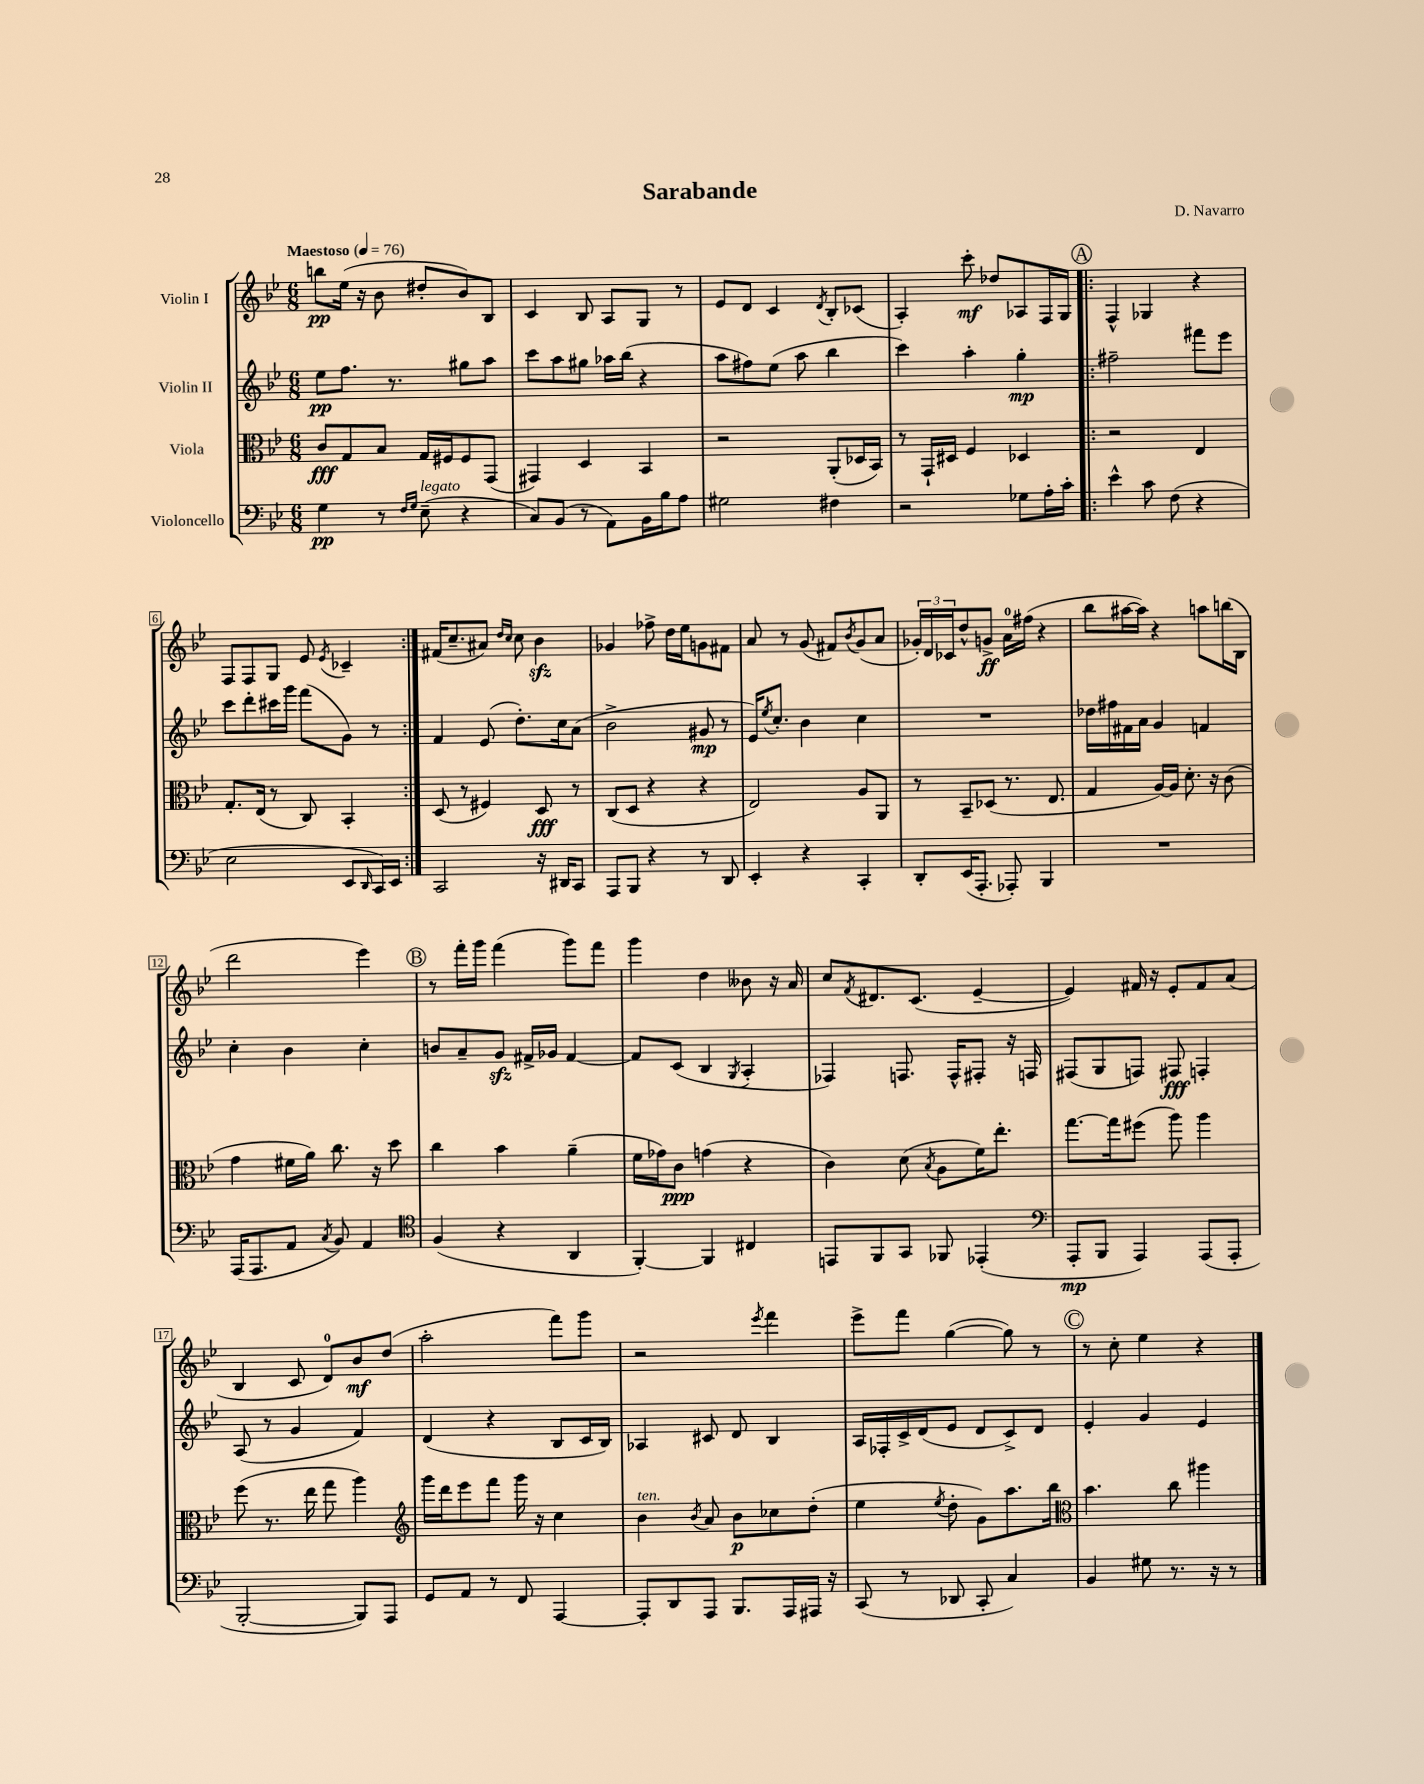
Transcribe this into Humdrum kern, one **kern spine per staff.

**kern	**dynam	**kern	**dynam	**kern	**dynam	**kern	**dynam
*part4	*part4	*part3	*part3	*part2	*part2	*part1	*part1
*staff4	*staff4	*staff3	*staff3	*staff2	*staff2	*staff1	*staff1
*I"Violoncello	*	*I"Viola	*	*I"Violin II	*	*I"Violin I	*
*clefF4	*	*clefC3	*	*clefG2	*	*clefG2	*
*k[b-e-]	*	*k[b-e-]	*	*k[b-e-]	*	*k[b-e-]	*
*M6/8	*	*M6/8	*	*M6/8	*	*M6/8	*
*MM76	*	*MM76	*	*MM76	*	*MM76	*
=1	=1	=1	=1	=1	=1	=1	=1
!	!	!	!	!	!	!LO:TX:a:B:t=Maestoso	!
4G\	pp	8c/L	fff	8ee-\L	pp	8bbn\L	pp
.	.	8G/	.	8.ff\J	.	(16ee-\Jk	.
.	.	.	.	.	.	16r	.
8r	.	8B-/J	.	.	.	8b-\	.
.	.	.	.	8.r	.	.	.
16qqF/LL	.	.	.	.	.	.	.
16qqG/JJ	.	.	.	.	.	.	.
!LO:TX:a:i:t=legato	!	!	!	!	!	!	!
(8E-~\	.	16G/LL	.	.	.	8dd#X'/L	.
.	.	16F#X/J	.	.	.	.	.
4r	.	8F#/	.	8gg#X\L	.	8b-/)	.
.	.	(8GG/J	.	8aa\J	.	8B-/J	.
=2	=2	=2	=2	=2	=2	=2	=2
8C/L)	.	4GG#X/)	.	8ccc\L	.	4c/	.
(8BB-/J	.	.	.	8aa\	.	.	.
8r	.	4D/	.	8gg#X\J	.	8B-/	.
8AA\L)	.	.	.	16aa-X\LL	.	8A/L	.
.	.	.	.	(16bb-\JJ	.	.	.
16BB-\L	.	4BB-/	.	4r	.	8G/J	.
16B-\J	.	.	.	.	.	.	.
8A\J	.	.	.	.	.	8r	.
=3	=3	=3	=3	=3	=3	=3	=3
2G#X\	.	2r	.	8aa\L	.	8e-/L	.
.	.	.	.	8ff#X\)	.	8d/J	.
.	.	.	.	(8ee-\J	.	4c/	.
.	.	.	.	8aa\	.	.	.
.	.	.	.	.	.	8qd/	.
4F#X\	.	(8AA'/L	.	4bb-\	.	8B-'/L	.
.	.	16D-X/L	.	.	.	(8c-X/J	.
.	.	16BB-/JJ)	.	.	.	.	.
=4	=4	=4	=4	=4	=4	=4	=4
2r	.	8r	.	4ccc\)	.	4A'/)	.
.	.	16GG`/LL	.	.	.	.	.
.	.	16D#X/JJ	.	.	.	.	.
.	.	4F/	.	4aa'\	.	8ccc'\	mf
.	.	.	.	.	.	8dd-X/L	.
8G-X\L	.	4D-X/	.	4gg'\	mp	8A-X/	.
16A'\L	.	.	.	.	.	16F/L	.
16c'\JJ	.	.	.	.	.	16G/JJ	.
!!LO:REH:place=s1:t=A
=5!|:	=5!|:	=5!|:	=5!|:	=5!|:	=5!|:	=5!|:	=5!|:
4e-^^\	.	2r	.	2ff#X~\	.	4F^^/	.
8c\	.	.	.	.	.	4G-X/	.
(8F\	.	.	.	.	.	.	.
4r	.	4E-/	.	8fff#X\L	.	4r	.
.	.	.	.	8eee-\J	.	.	.
!!LO:LB:g=z
=6	=6	=6	=6	=6	=6	=6	=6
2E-\	.	8.G'/L	.	8ccc\L	.	8F/L	.
.	.	.	.	8ddd'\	.	8F/	.
.	.	(16E-/Jk	.	.	.	.	.
.	.	8r	.	16ccc#X\L	.	8G/J	.
.	.	.	.	16ggg\JJ	.	.	.
.	.	8C/)	.	(8fff\L	.	8e-/	.
.	.	.	.	.	.	8qe-/	.
8EE-/L	.	4BB-'/	.	8g\J)	.	4c-X~/	.
16qqDD/	.	.	.	.	.	.	.
16CC/L)	.	.	.	8r	.	.	.
16EE-/JJ	.	.	.	.	.	.	.
=7:|!	=7:|!	=7:|!	=7:|!	=7:|!	=7:|!	=7:|!	=7:|!
2CC/	.	(8D/	.	4f/	.	(16f#X/KL	.
.	.	.	.	.	.	8.cc~/	.
.	.	8r	.	.	.	.	.
.	.	4F#X/)	.	(8e-/	.	8a#X/J)	.
.	.	.	.	.	.	16qqdd/LL	.
.	.	.	.	.	.	16qqcc/JJ	.
.	.	.	.	8.dd'\L)	.	8cc\	.
16r	.	8D/	fff	.	.	4b-zz\	.
16DD#X/KL	.	.	.	16cc\k	.	.	.
8CC/J	.	8r	.	(8a\J	.	.	.
=8	=8	=8	=8	=8	=8	=8	=8
8AAA/L	.	(8C/L	.	2b-^\	.	4g-X/	.
8BBB-/J	.	8D/J	.	.	.	.	.
4r	.	4r	.	.	.	8ff-X^\	.
.	.	.	.	.	.	16dd\LL	.
.	.	.	.	.	.	16ee-\J	.
8r	.	4r	.	8g#X/	mp	8gn\	.
8DD/	.	.	.	8r	.	8f#X\J	.
=9	=9	=9	=9	=9	=9	=9	=9
4EE-'/	.	2E-/)	.	16e-/KL)	.	8a/	.
.	.	.	.	8qee-/	.	.	.
.	.	.	.	8.cc'/J	.	.	.
.	.	.	.	.	.	8r	.
4r	.	.	.	4b-\	.	(8g/	.
.	.	.	.	.	.	8f#X/L)	.
.	.	.	.	.	.	8qb-/	.
4CC'/	.	8A/L	.	4cc\	.	(8g/	.
.	.	8AA/J	.	.	.	8a/J	.
=10	=10	=10	=10	=10	=10	=10	=10
8DD'/L	.	8r	.	2.r	.	24g-X'/LL)	.
.	.	.	.	.	.	24d/	.
.	.	.	.	.	.	24c-X/J	.
(16EE-/K	.	8BB-~/L	.	.	.	8dd^^/	.
8.AAA'/J	.	.	.	.	.	.	.
.	.	(8D-X/J	.	.	.	8gn^/J	ff
8AAA-X'/)	.	8.r	.	.	.	16a\LL	.
.	.	.	.	.	.	(16ff#X\JJ	.
4BBB-/	.	.	.	.	.	4r	.
.	.	8.E-/	.	.	.	.	.
=11	=11	=11	=11	=11	=11	=11	=11
2.r	.	4G/	.	16dd-X\LL	.	8bb-\L	.
.	.	.	.	16ff#X\	.	.	.
.	.	.	.	16f#X\	.	[16aa#X\L	.
.	.	.	.	16a\JJ	.	16aa#\JJ])	.
.	.	[16A/LL)	.	4g/	.	4r	.
.	.	16A/JJ]	.	.	.	.	.
.	.	8.d'\	.	.	.	.	.
.	.	.	.	4fn/	.	8aan\L	.
.	.	16r	.	.	.	.	.
.	.	(8c\	.	.	.	(16bbn\L	.
.	.	.	.	.	.	16B-\JJ	.
!!LO:LB:g=z
=12	=12	=12	=12	=12	=12	=12	=12
(16AAA/KL	.	4g\	.	4cc'\	.	2ddd\	.
8.AAA/	.	.	.	.	.	.	.
8AA/J	.	16f#X\LL	.	4b-\	.	.	.
.	.	16a\JJ)	.	.	.	.	.
8qC/	.	.	.	.	.	.	.
8BB-/)	.	8.cc\	.	.	.	.	.
4AA/	.	.	.	4cc'\	.	4eee-\)	.
.	.	16r	.	.	.	.	.
.	.	8dd\	.	.	.	.	.
!!LO:REH:place=s1:t=B
=13	=13	=13	=13	=13	=13	=13	=13
*clefC4	*	*	*	*	*	*	*
(4F/	.	4cc\	.	8bn/L	.	8r	.
.	.	.	.	8a~/	.	16fff'\LL	.
.	.	.	.	.	.	16ggg\JJ	.
4r	.	4b-\	.	8gzz/J	.	(4fff\	.
.	.	.	.	16f#X^/LL	.	.	.
.	.	.	.	16g-X/JJ	.	.	.
4AA/	.	(4a~\	.	[4f#/	.	8ggg\L)	.
.	.	.	.	.	.	8fff\J	.
=14	=14	=14	=14	=14	=14	=14	=14
[4FF'/)	.	16f\LL	.	8f#/L]	.	4ggg\	.
.	.	16g-X\J)	.	.	.	.	.
.	.	8c\J	ppp	(8c/J	.	.	.
4FF/]	.	(4gn\	.	4B-/	.	4dd\	.
.	.	.	.	8qG/	.	.	.
4C#X/	.	4r	.	4A'/	.	8b--X\	.
.	.	.	.	.	.	16r	.
.	.	.	.	.	.	16a/	.
=15	=15	=15	=15	=15	=15	=15	=15
8EEn/L	.	4c\)	.	4F-X/)	.	8cc/L	.
.	.	.	.	.	.	8qf/	.
8FF/	.	.	.	.	.	8.d#X/	.
8GG/J	.	(8d\	.	8.Fn/	.	.	.
.	.	.	.	.	.	(8.c/J	.
.	.	8qB-/	.	.	.	.	.
8FF-X/	.	8A\L	.	.	.	.	.
.	.	.	.	16F^^/KL	.	.	.
(4EE-X'/	.	16f\K)	.	8F#X'/J	.	[4e-~/	.
.	.	8.ee-'\J	.	.	.	.	.
.	.	.	.	16r	.	.	.
.	.	.	.	16Fn/	.	.	.
=16	=16	=16	=16	=16	=16	=16	=16
*clefF4	*	*	*	*	*	*	*
8AAA'/L	mp	[8.gg\L	.	(8F#X/L	.	4e-/])	.
8BBB-/J	.	.	.	8G/	.	.	.
.	.	16gg\k]	.	.	.	.	.
4AAA/)	.	(8ff#X\J	.	8Fn/J)	.	16f#X/	.
.	.	.	.	.	.	16r	.
.	.	8aa\)	.	8F#X/	fff	8e-'/L	.
(8AAA/L	.	4aa\	.	4Fn'/	.	8f#/	.
8AAA'/J	.	.	.	.	.	(8a/J	.
!!LO:LB:g=z
=17	=17	=17	=17	=17	=17	=17	=17
[2BBB-'/	.	(8ff\	.	(8A/	.	4B-/	.
.	.	8.r	.	8r	.	.	.
.	.	.	.	4g/	.	8c/	.
.	.	16ee-\	.	.	.	.	.
.	.	8gg\	.	.	.	8d/L)	.
8BBB-/L])	.	4aa\)	.	4f/)	.	8b-/	mf
8AAA/J	.	.	.	.	.	(8dd/J	.
=18	=18	=18	=18	=18	=18	=18	=18
*	*	*clefG2	*	*	*	*	*
8GG/L	.	16ggg\LL	.	(4d/	.	2aa'\	.
.	.	16ddd\J	.	.	.	.	.
8AA/J	.	8eee-\	.	.	.	.	.
8r	.	8fff\J	.	4r	.	.	.
8FF/	.	16ggg\	.	.	.	.	.
.	.	16r	.	.	.	.	.
[4AAA/	.	4cc\	.	8B-/L	.	8fff\L)	.
.	.	.	.	16c/L	.	8ggg\J	.
.	.	.	.	16B-/JJ)	.	.	.
=19	=19	=19	=19	=19	=19	=19	=19
!	!	!LO:TX:a:i:t=ten.	!	!	!	!	!
8AAA'/L]	.	4b-\	.	4A-X/	.	2r	.
8DD/	.	.	.	.	.	.	.
.	.	8qb-/	.	.	.	.	.
8AAA/J	.	8a/	.	8c#X/	.	.	.
8.BBB-/L	.	8b-\L	p	8d/	.	.	.
.	.	.	.	.	.	8qeee-/	.
.	.	8cc-X\	.	4B-/	.	4fff\	.
16AAA/L	.	.	.	.	.	.	.
16AAA#X/JJ	.	(8dd'\J	.	.	.	.	.
16r	.	.	.	.	.	.	.
=20	=20	=20	=20	=20	=20	=20	=20
(8CC/	.	4ee-\	.	16A/LL	.	8eee-^\L	.
.	.	.	.	16F-X'/	.	.	.
8r	.	.	.	16c^/	.	8fff\J	.
.	.	.	.	(16d/J	.	.	.
.	.	8qee-/	.	.	.	.	.
8DD-X/	.	8dd'\	.	8e-/J	.	([4gg\	.
8CC'/	.	8g\L)	.	8d/L	.	.	.
4C/)	.	8.aa\	.	8c^/)	.	8gg\])	.
.	.	.	.	8d/J	.	8r	.
.	.	16bb-\Jk	.	.	.	.	.
!!LO:REH:place=s1:t=C
=21	=21	=21	=21	=21	=21	=21	=21
*	*	*clefC3	*	*	*	*	*
4BB-/	.	4.b-\	.	4e-'/	.	8r	.
.	.	.	.	.	.	8cc'\	.
8G#X\	.	.	.	4g/	.	4ee-\	.
8.r	.	8cc\	.	.	.	.	.
.	.	4aa#X\	.	4e-/	.	4r	.
16r	.	.	.	.	.	.	.
8r	.	.	.	.	.	.	.
==	==	==	==	==	==	==	==
*-	*-	*-	*-	*-	*-	*-	*-
